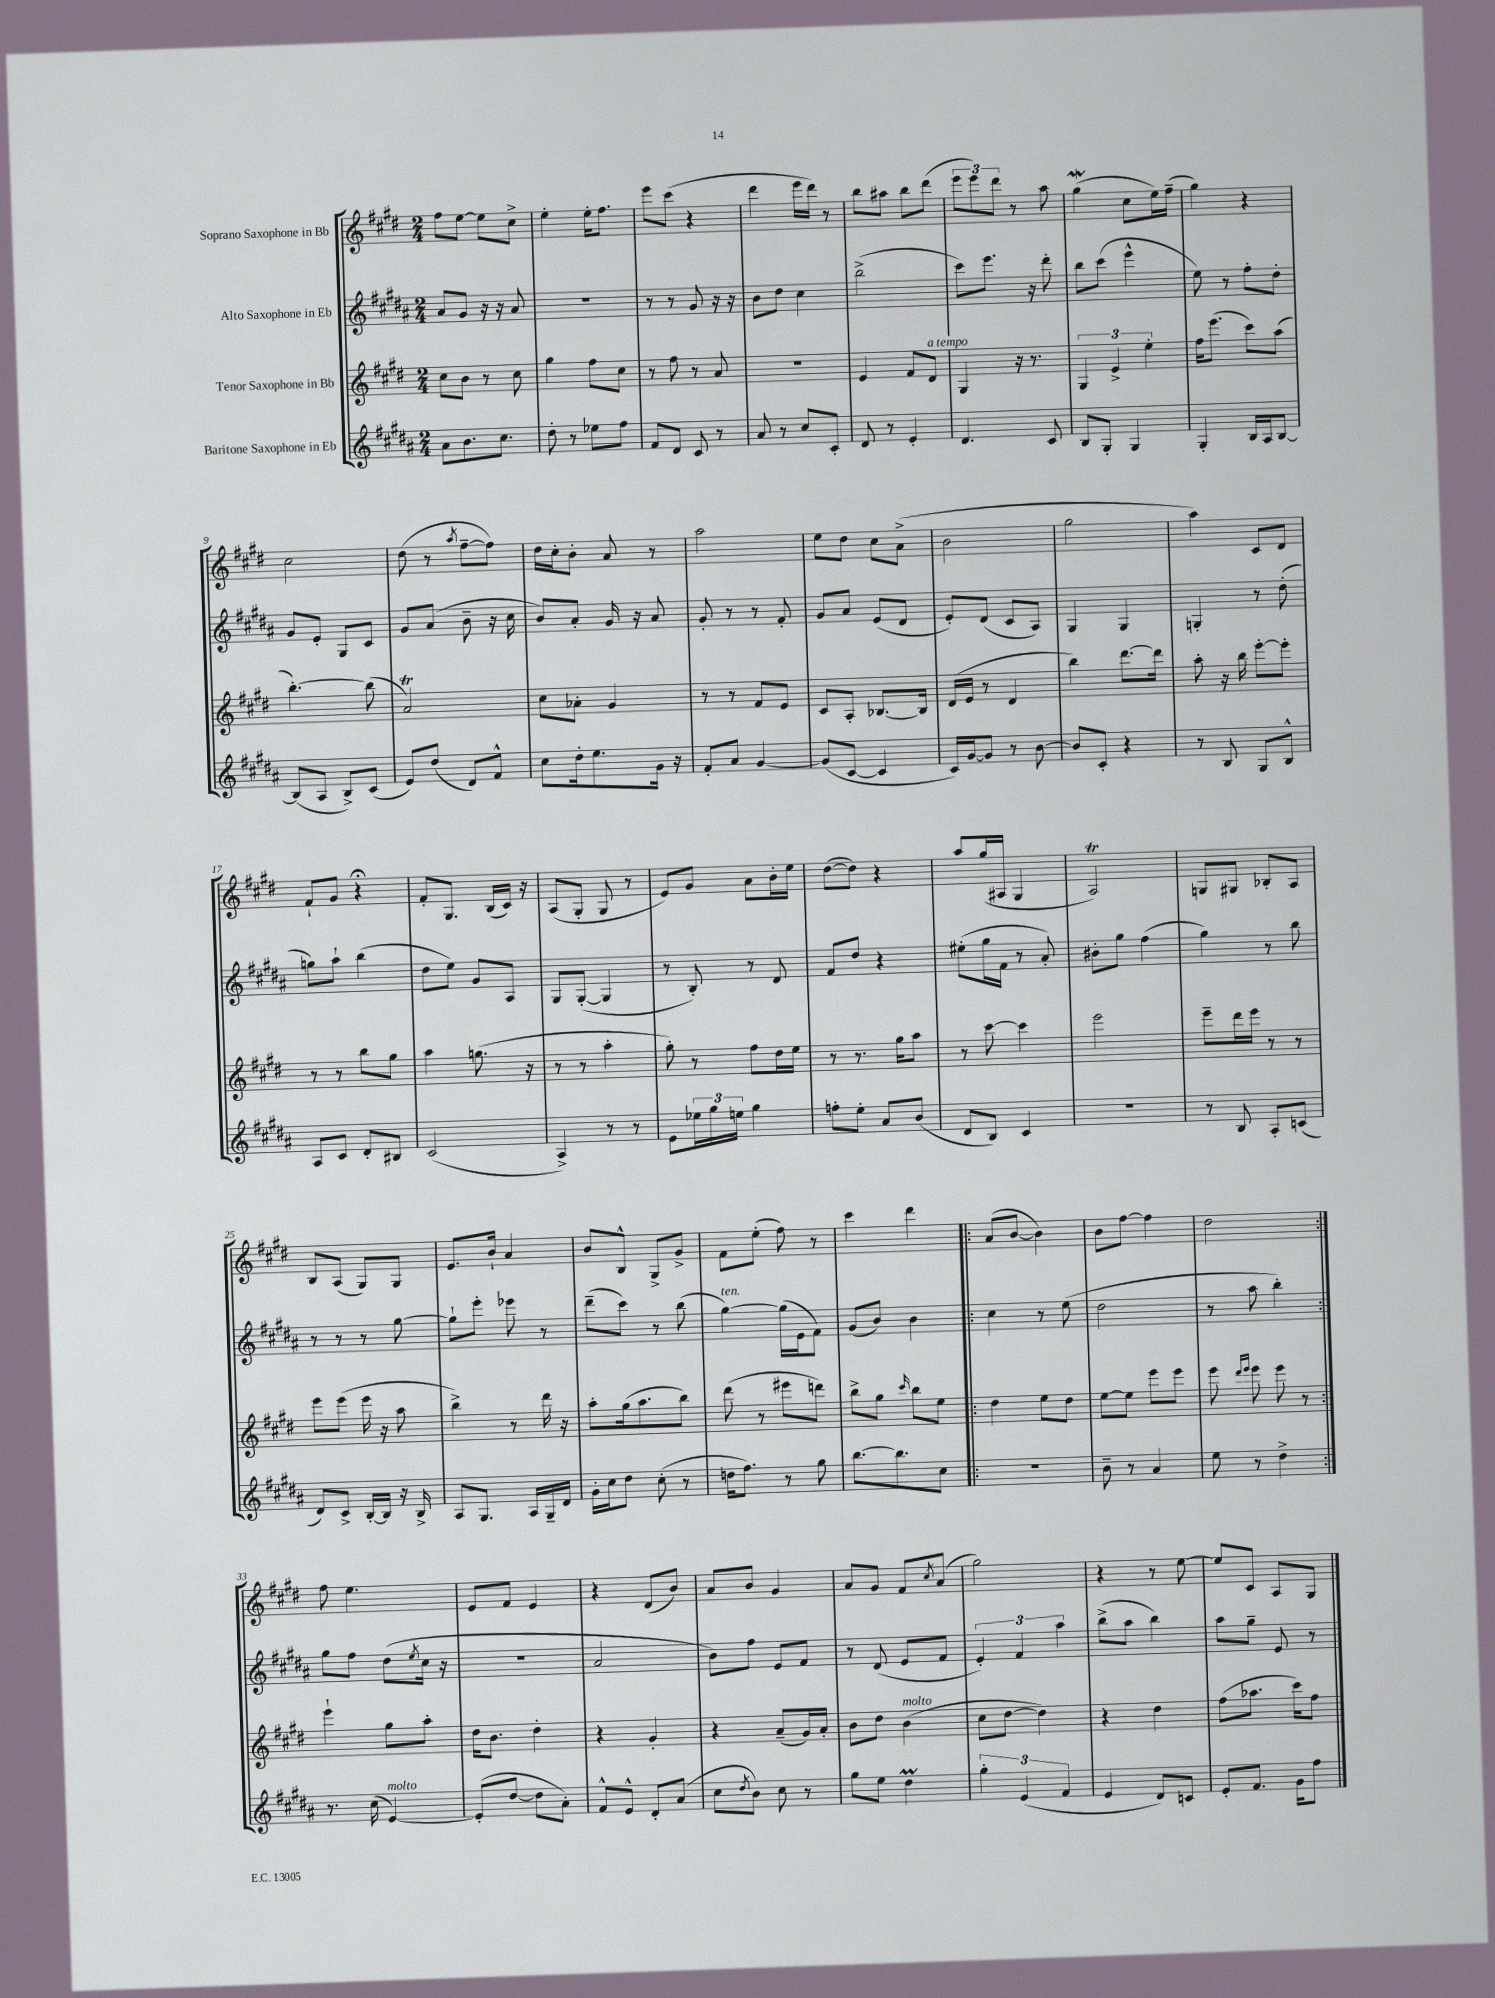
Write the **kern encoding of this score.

**kern	**kern	**kern	**kern
*staff4	*staff3	*staff2	*staff1
*clefG2	*clefG2	*clefG2	*clefG2
*k[f#c#g#d#a#]	*k[f#c#g#d#]	*k[f#c#g#d#a#]	*k[f#c#g#d#]
*M2/4	*M2/4	*M2/4	*M2/4
8a#\L	8cc#\L	8a#/L	8ff#\L
8.b\	8b\J	8g#/J	[8ee\J
.	8r	16r	8ee\]L
8.cc#\J	.	16r	.
.	8cc#\	8a#/	8cc#^\J
=	=	=	=
8dd#'\	4gg#\	2r	4ee'\
8r	.	.	.
8ee-\L	8ff#\L	.	16ee'\LK
.	.	.	8.ff#\J
8ff#\J	8cc#\J	.	.
=	=	=	=
8f#/L	8r	8r	8eee\L
8d#/J	8ff#\	8r	(8ccc#\J
8c#/	8r	8g#/	4r
8r	8a/	16r	.
.	.	16r	.
=	=	=	=
8a#/	2r	8b\L	4ddd#\
8r	.	8dd#\J	.
8cc#/L	.	4cc#\	16eee\LL
.	.	.	16ddd#\JJ)
8c#'/J	.	.	8r
=	=	=	=
8d#/	4e/	(2bb^\	8bb\L
8r	.	.	8aa#\J
4e'/	8f#/L	.	8bb\L
.	8d#/J	.	(8ddd#\J
=	=	=	=
4.d#/	4G#/	8ccc#\L)	12eee\L
.	.	.	12eee\)
.	.	8.eee\J	.
.	.	.	12ddd#\J
.	16r	.	8r
.	8.r	16r	.
8c#/	.	8ddd#'\	8aa\
=	=	=	=
8B/L	6G#/	8bb\L	(4gg#\
8G#'/J	.	(8ccc#\J	.
.	6e^/	.	.
4G#/	.	4eee^^\	8cc#\L
.	6ee'\	.	.
.	.	.	16ee\L)
.	.	.	(16ff#~\JJ
=	=	=	=
4G#'/	16ff#\LK	8ee\)	4gg#\)
.	(8.eee\J	.	.
.	.	8r	.
16B/LL	8ccc#\L)	8ff#'\L	4r
16A#/J	.	.	.
[8B/J	(8aa\J	8dd#'\J	.
=	=	=	=
(8B/]L	[4.bb'\)	8g#/L	2cc#\
8A#/J	.	8e'/J	.
8B^/L)	.	8G#/L	.
(8c#/J	(8bb\]	8c#/J	.
=	=	=	=
8e/L)	2a/)	8g#/L	(8dd#\
(8dd#/J	.	(8a#/J	8r
.	.	.	8qaa/
8d#/L)	.	8b~\	[8ff#~\L
8f#^^/J	.	16r	8ff#\]J)
.	.	16cc#\	.
=	=	=	=
8cc#\L	8cc#\L	8b/L)	16dd#\LL
.	.	.	16cc#'\J
16dd#'\k	8a-'\J	8a#'/J	8b'\J
8.ee\	.	.	.
.	4g#/	16g#/	8a/
.	.	16r	.
16g#\Jk	.	8a#/	8r
16r	.	.	.
=	=	=	=
8f#'/L	8r	8g#'/	2aa\
8a#/J	8r	8r	.
[4g#/	8f#/L	8r	.
.	8e/J	8f#'/	.
=	=	=	=
(8g#/]L	8c#/L	8g#/L	8ee\L
[8c#/J	8A'/J	8a#/J	8dd#\J
4c#/]	[8.B-/L	(8e/L	8cc#\L
.	.	8d#/J	(8a^\J
.	16B-/]Jk	.	.
=	=	=	=
16c#/LL)	(16d#/LL	8e'/L)	2b\
[16g#/J	16e/JJ	.	.
8g#/]J	8r	(8d#/J	.
8r	4d#/	8c#/L	.
[8b\	.	8A#/J)	.
=	=	=	=
8b/]L	4bb\)	4G#/	2gg#\
8c#'/J	.	.	.
4r	[8.ddd#\L	4G#/	.
.	16ddd#\]Jk	.	.
=	=	=	=
8r	8aa'\	4G'/	4aa\)
8B/	16r	.	.
.	16bb\	.	.
8G#/L	[8eee'\L	8r	8c#/L
8B^^/J	8eee'\]J	(8dd#'\	8d#/J
=	=	=	=
8A#/L	8r	8gg\L)	8f#`/L
8c#/J	8r	8aa#`\J	8g#/J
8d#'/L	8bb\L	(4bb\	4r;
8B#/J	8gg#\J	.	.
=	=	=	=
(2c#/	4aa\	8dd#\L	8f#'/L
.	.	8ee\J)	8.G#/J
.	(8.gg\	8g#/L	.
.	.	.	(16B/LL
.	.	8A#/J	16c#/JJ)
.	16r	.	16r
=	=	=	=
4A#^/)	8r	8G#/L	(8A/L
.	8r	([8G#'/J	8G#'/J
8r	4aa'\	4G#/]	8G#/
8r	.	.	8r
=	=	=	=
8e\L	8gg#'\)	8r	8e/L)
24ee-\L	8r	8B'/)	8g#/J
24gg#\	.	.	.
24ee\JJ	.	.	.
4gg#\	8ff#\L	8r	8a\L
.	16dd#\L	8d#/	16b'\L
.	16ee\JJ	.	16ee\JJ
=	=	=	=
8ff'\L	8r	8f#/L	([8dd#\L
8ee'\J	8.r	8dd#/J	8dd#\]J)
8a#/L	.	4r	4r
.	16gg#\LK	.	.
(8b/J	8aa\J	.	.
=	=	=	=
8d#/L	8r	(8ee#'\L	8aa/L
8B/J)	[8ccc#\	16gg#\L	(16gg#/L
.	.	16f#\JJ	16A#/JJ
4c#/	4ccc#\]	8r	4G#/
.	.	8a#'/)	.
=	=	=	=
2r	2eee\	8b#'\L	2A/)
.	.	8gg#\J	.
.	.	(4ff#\	.
=	=	=	=
8r	8eee~\L	4gg#\)	8G/L
8B/	16ddd#\L	.	8G#/J
.	16eee\JJ	.	.
8A#'/L	8r	8r	8B-'/L
(8c/J	8r	8bb\	8A/J
=	=	=	=
8d#/L)	8eee\L	8r	8B/L
8c#^/J	(8eee\J	8r	(8A/J
[16B'/LL	16eee\	8r	8G#/L)
16B/]JJ	16r	.	.
16r	8aa\	[8gg#\	8G#/J
16B^/	.	.	.
=	=	=	=
8A#/L	4bb^\)	8gg#`\]L	8.e/L
8.G#/J	.	8eee'\J	.
.	.	.	16b`/Jk
.	8r	8eee-\	4a/
16A#/LL	.	.	.
16G#~/	16ddd#\	8r	.
16d#/JJ	16r	.	.
=	=	=	=
16g#'\LL	8aa'\L	(8ddd#~\L	8b/L
16cc#\J	.	.	.
8dd#\J	(16gg#\k	8ccc#\J)	8B^^/J
.	8.aa\	.	.
(8cc#'\	.	8r	8G#^/L
8r	8bb\J)	(8bb\	8g#^/J
=	=	=	=
16dd\LK	(8ddd#\	[4gg#\)	8f#\L
8.ff#\J)	.	.	.
.	8r	.	(8ee'\J
8r	8eee#\L	(16gg#\]LL	8ff#\)
.	.	16e\J	.
8gg#\	8ddd\J)	8f#\J)	8r
=	=	=	=
[8.bb\L	8bb^\L	(8g#/L	4ccc#\
.	8gg#\J	8b/J)	.
8.bb\]	.	.	.
.	16qqccc#/	.	.
.	8bb\L	4b\	4ddd#\
8cc#\J	8ee\J	.	.
=!|:	=!|:	=!|:	=!|:
2r	4dd#\	4cc#\	(8a/L
.	.	.	[8b/J
.	8ee\L	8r	4b\])
.	8dd#\J	(8ee\	.
=	=	=	=
8b~\	[8ee\L	2dd#\	8b\L
8r	8ee\]J	.	[8ff#\J
4a#/	8eee\L	.	4ff#\]
.	8eee\J	.	.
=	=	=	=
8ee\	8eee\	8r	2dd#\
.	16qqddd#/LL	.	.
.	16qqeee/JJ	.	.
8r	8eee\	8aa#\	.
4dd#^\	8eee\	4bb'\)	.
.	8r	.	.
=:|!	=:|!	=:|!	=:|!
8.r	4eee`\	8gg#\L	8ff#\
.	.	8ff#\J	4.ee\
(16cc#\	.	.	.
[4e/)	8gg#\L	(8dd#\L	.
.	.	8qee/	.
.	8aa'\J	16cc#\Jk	.
.	.	16r	.
=	=	=	=
(8e'/]L	16dd#\LK	2r	8e/L
.	8.b\J	.	.
[8dd#/J	.	.	8f#/J
8dd#\]L	4dd#'\	.	4e/
8a#'\J)	.	.	.
=	=	=	=
8f#^^/L	4r	2a#/	4r
8e^^/J	.	.	.
8d#'/L	4g#'/	.	(8d#/L
(8a#/J	.	.	8b/J)
=	=	=	=
8cc#\L	4r	8b\L)	8a/L
8qdd#/	.	.	.
8b\J)	.	8ff#\J	8b/J
8cc#\	(8a~/L	8e/L	4g#/
8r	16g#/L)	8f#/J	.
.	16a'/JJ	.	.
=	=	=	=
8gg#\L	8b\L	8r	8a/L
8ee\J	8dd#\J	(8d#/	8g#/J
4dd#\	(4b\	8e/L	8f#/L
.	.	.	8qcc#/
.	.	8f#/J	(8a/J
=	=	=	=
6gg#'\	8cc#\L	6e'/)	2gg#\)
.	[8dd#\J	.	.
(6e/	.	6f#/	.
.	4dd#\])	.	.
6f#/	.	6aa#\	.
=	=	=	=
4e/	4r	(8bb^\L	4r
.	.	8aa#\J	.
8d#/L)	4dd#\	4bb\)	8r
8c/J	.	.	[8ee\
=	=	=	=
8e'/L	(8ff#\L	8aa#\L	8ee/]L
8.f#/J	8.aa-\J	8gg#~\J	8c#/J
.	.	8e/	8A/L
16g#\LK	16ccc#\LK)	.	.
8ff#\J	8ff#\J	8r	8G#/J
==	==	==	==
*-	*-	*-	*-
